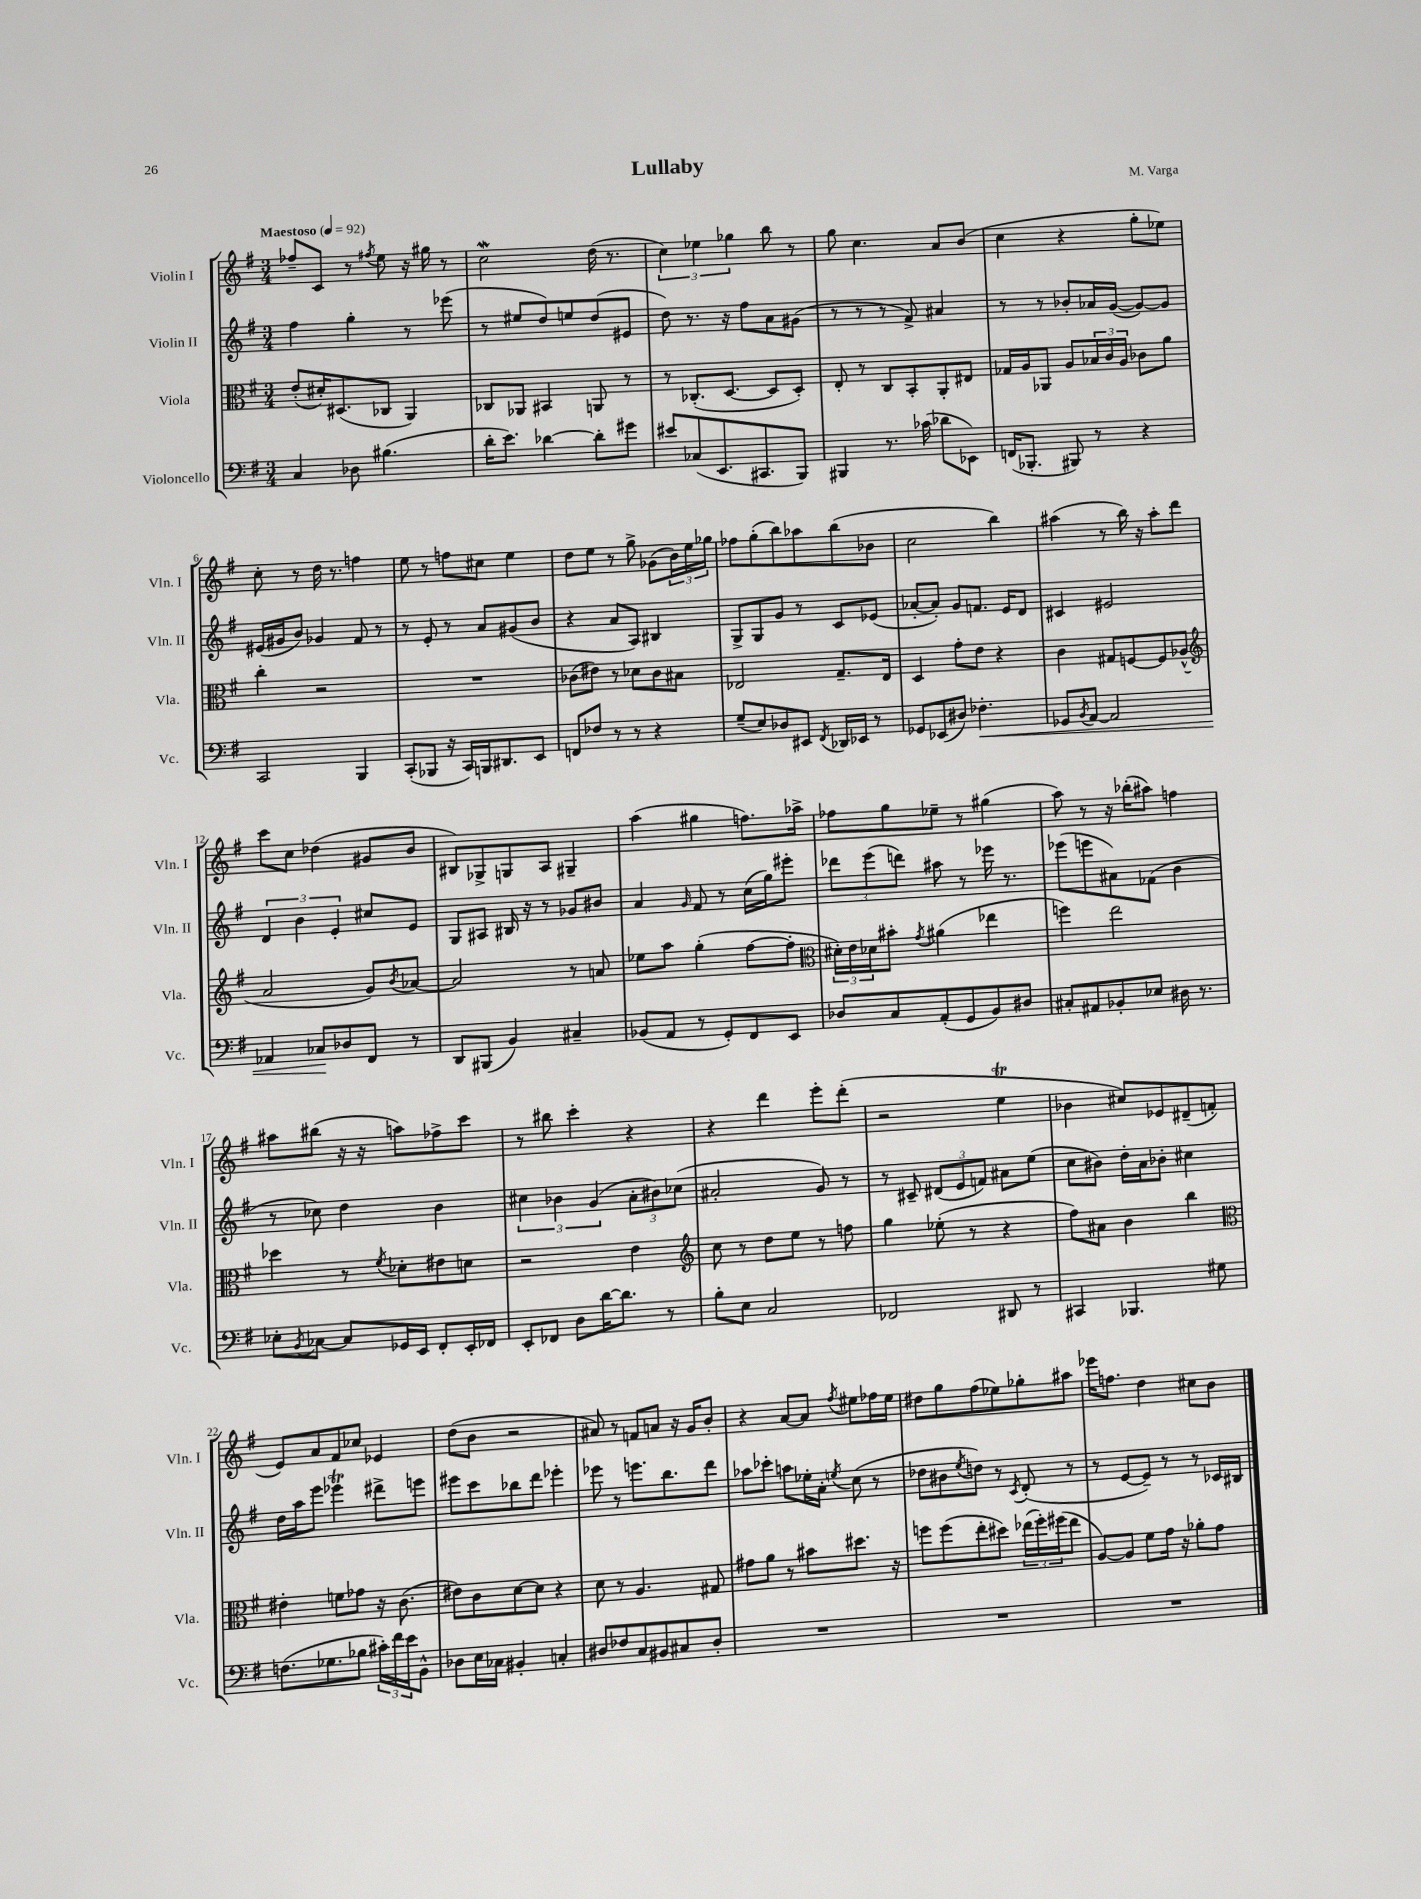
\header { title = "Lullaby" composer = "M. Varga" }
<<
\new StaffGroup <<
\new Staff = "s0" \with { instrumentName = "Violin I" shortInstrumentName = "Vln. I" } {
    \clef treble \key g \major \numericTimeSignature \time 3/4 \tempo "Maestoso" 4 = 92
    fes''8-- c'8 r8 \acciaccatura { fis''8 } e''8 r16 gis''16 r8 |
    c''2\mordent d''16( r8. |
    \tuplet 3/2 { c''4) ees''4 ges''4 } b''8 r8 |
    g''8 c''4. a'8 b'8( |
    c''4 r4 g''8-. ees''8) |
    c''8-. r8 d''16 r8. f''4 |
    e''8 r8 f''8 cis''8 e''4 |
    d''8 e''8 r8 g''8-> ges'8( \tuplet 3/2 { b'16) e''16 ges''16 } |
    fes''8 g''8-.( b''8) aes''8 b''8( bes'8 |
    c''2 b''4) |
    ais''4( r8 b''16) r16 ais''8-. d'''8 |
    c'''8 c''8 des''4( gis'8 b'8 |
    bis8) ges8-> g8 a8 gis4-- |
    a''4( gis''4 f''8.) aes''16-> |
    fes''8 g''8 ees''8-- r8 gis''4( |
    a''8) r8 r16 bes''16-.( ais''8) f''4 |
    ais''8 bis''8( r16 r16 a''8) fes''8-> c'''8 |
    r8 bis''8 c'''4-. r4 |
    r4 d'''4 e'''8-. d'''8-.( |
    r2 e''4\trill |
    bes'4 cis''8) ees'8 dis'8--( f'8-. |
    e'8) a'8 fis'8 ces''8 ees'4 |
    d''8( b'8 r2 |
    ais'8) r8 f'8 a'8 r16 g'16 b'8-. |
    r4 a'8~ a'8 \acciaccatura { fis''8 } eis''8 fes''16 eis''16 |
    dis''8 g''8 fis''8( ees''8) ges''8-. ais''8 |
    ees'''16 f''8. d''4 cis''8 b'8 \bar "|." |
}
\new Staff = "s1" \with { instrumentName = "Violin II" shortInstrumentName = "Vln. II" } {
    \clef treble \key g \major \numericTimeSignature \time 3/4
    fis''4 g''4-. r8 ees'''8( |
    r8 eis''8 d''8) e''8 d''8( eis'8 |
    d''8) r8. r16 fis''8 a'8 gis'8( |
    r8 r8 r8 fis'8->) ais'4 |
    r8 r8 bes'8-. aes'16 g'16~( g'8~) g'8 |
    eis'16( gis'16 b'8) ges'4 fis'8 r8 |
    r8 e'8-. r8 a'8 gis'8( b'8 |
    r4 a'8 a8) bis4 |
    g8-> g8 g'8 r8 c'8 ees'8( |
    aes'8~-. aes'8-.) g'8 f'8. e'16 d'8 |
    cis'4 eis'2 |
    \tuplet 3/2 { d'4 b'4 e'4-. } cis''8 e'8 |
    g8 ais8 bis16 r16 r8 ges'8 bis'8 |
    a'4 \grace { g'16 } fis'8 r8 c''16( g''16) eis'''8-. |
    \tuplet 3/2 { des'''8 e'''8( d'''8) } ais''8 r8 ees'''16 r8. |
    ees'''8( e'''8 ais'8) fes'8( b'4 |
    r8 ces''8) d''4 b'4 |
    \tuplet 3/2 { cis''4 bes'4 g'4( } \tuplet 3/2 { a'8-. bis'8) ces''8( } |
    ais'2-. g'8) r8 |
    r8 cis'8-- \tuplet 3/2 { dis'8( e'8 f'8) } ais'8 e''8( |
    c''8 bis'8) d''16-. a'16 bes'8-. cis''4 |
    d''16 a''16 e'''8 ees'''4\trill dis'''8-> e'''8 |
    eis'''8 c'''8 bes''8 d'''8 ees'''4-. |
    ees'''8 r8 e'''8. b''8. d'''8 |
    aes''8 ces'''8-. a''8 ees''16-. a'16-. \acciaccatura { e''8 } c''8( r8 |
    des''8 bis'8 \acciaccatura { e''8 } d''8) r8 \acciaccatura { c'8 } d'8-.( r8 |
    r8 e'8~ e'8--) r8 r8 ces'16 bis16 \bar "|." |
}
\new Staff = "s2" \with { instrumentName = "Viola" shortInstrumentName = "Vla." } {
    \clef alto \key g \major \numericTimeSignature \time 3/4
    e'8-.( dis'16-.) dis8.( ces8 a,4) |
    ces8 aes,8 bis,4 a,8 r8 |
    r8 ces8.-.( d8.~ d8 d8-.) |
    e8-. r8 c8 b,8-. a,8-. eis8 |
    ges16 a16 aes,8 a8 \tuplet 3/2 { bes16 c'16 a16 } ces'8 a'8 |
    c''4-. r2 |
    R2. |
    ces'8( eis'8) r8 des'8 ces'8 bis8 |
    ees2 g8.-- ees16 |
    d4 g'8-. e'8 r4 |
    c'4 gis8 f8~ f8 aes8-^( |
    \clef treble a'2 g'8) \acciaccatura { b'8 } aes'8~ |
    aes'2 r8 a'8 |
    ees''8 a''8 g''4-.( fis''8~ fis''8-. |
    \clef alto \tuplet 3/2 { dis'16-.) e'16 des'16 } bis'8-. \acciaccatura { g'8 } ais'4( ees''4 |
    f''4) e''2 |
    des''4 r8 \acciaccatura { fis'8 } des'8-. eis'8 d'8 |
    r2 e'4 |
    \clef treble c''8 r8 d''8 e''8 r8 f''8 |
    g''4 ees''8-.( r8 r4 |
    fis''8) ais'8 b'4 b''4 |
    \clef alto eis'4-. f'8 ges'8 r16 c'8.( |
    eis'8) c'8 d'8~ d'8 r4 |
    d'8 r8 a4. gis8 |
    gis'8 a'8 r8 bis'8 dis''8. r16 |
    f''8 f''8( e''8-. dis''8) \tuplet 3/2 { ees''16( f''16-.) fis''16( } ees''8 |
    a8~) a8 fis'8 g'16 r16 aes'8-. g'8 \bar "|." |
}
\new Staff = "s3" \with { instrumentName = "Violoncello" shortInstrumentName = "Vc." } {
    \clef bass \key g \major \numericTimeSignature \time 3/4
    c4 des8 bis4.( |
    d'16-. e'8.) des'4~ des'8-. gis'8 |
    eis'8 ces8( e,8. cis,8. b,,8) |
    bis,,4 r8. ces'16( des'8 ees,8) |
    f,16( bes,,8.-. bis,,8) r8 r4 |
    c,2 b,,4 |
    c,8-.( bes,,8 r16 c,16) b,,16 dis,8. e,8 |
    f,8 fes8 r8 r8 r4 |
    g8--( e8) des8 eis,8 \acciaccatura { fis,8 } des,16 ees,16 r8 |
    ges,8 ees,8( dis8) fes4.-.\< |
    ges,8 \acciaccatura { b,8 } a,8~ a,2 |
    aes,4 ces8\! des8 fis,8 r8 |
    d,8 bis,,8( b,4) cis4-- |
    bes,8( a,8 r8 g,8-.) fis,8 e,8 |
    des8 c8 a,8-.( g,8 b,8) dis8 |
    cis8-. ais,8 bes,8-. ees8 dis16 r8. |
    ees8-. \acciaccatura { b,8 } ces8~ ces8 ges,16 e,16 fis,8-. e,16-. fes,16 |
    e,8-. fes,8 d8 d'16~ d'8. r8 |
    b8-. e8 c2 |
    fes,2 dis,8 r8 |
    cis,4 bes,,4. gis8 |
    f8.( ges8. bes8 \tuplet 3/2 { cis'16-.) fis'16 e'16 } b,8-^ |
    des8 e16 ces16 bis,4-. c4-. |
    dis8 fes8 c8 bis,8 cis8 dis8-. |
    R2. |
    R2. |
    R2. \bar "|." |
}
>>
>>
